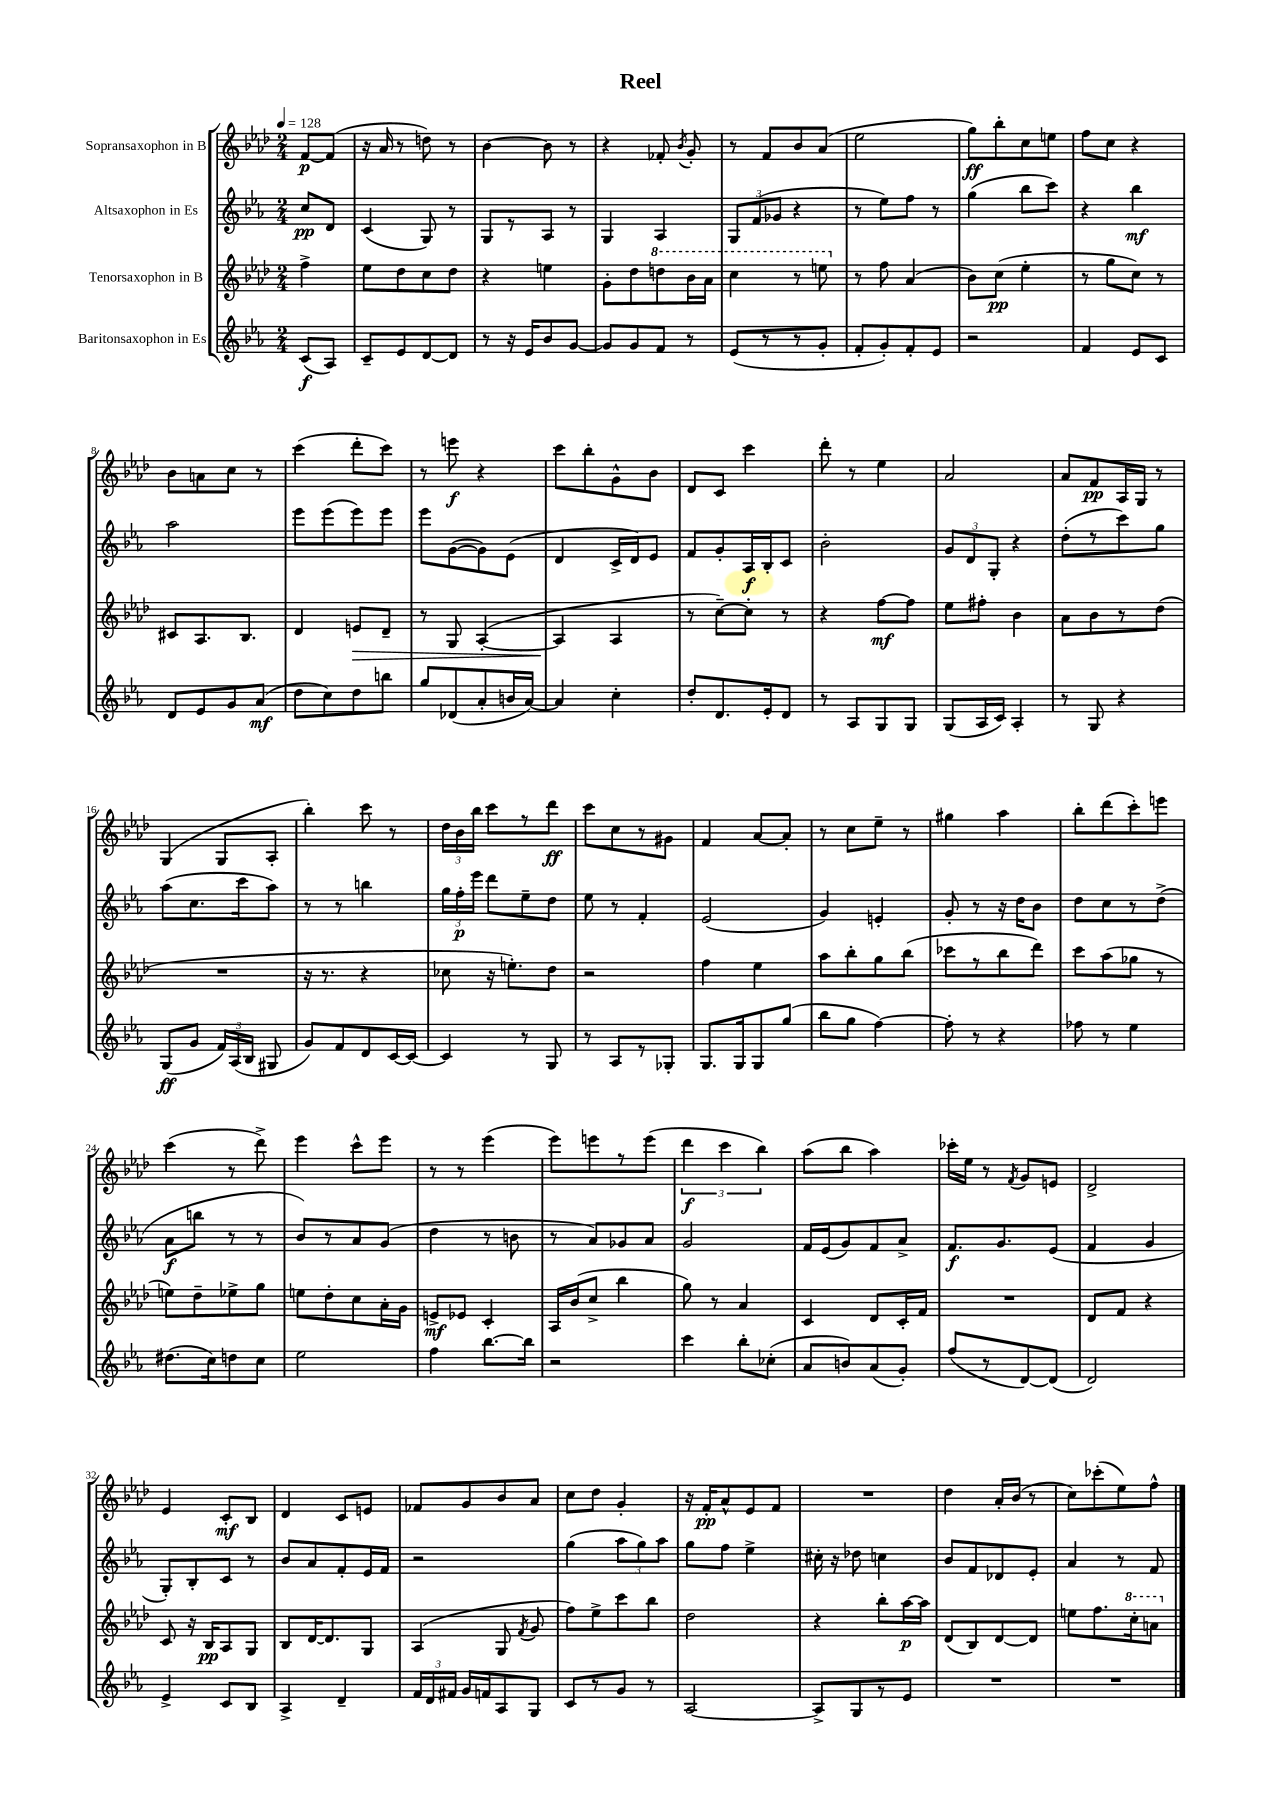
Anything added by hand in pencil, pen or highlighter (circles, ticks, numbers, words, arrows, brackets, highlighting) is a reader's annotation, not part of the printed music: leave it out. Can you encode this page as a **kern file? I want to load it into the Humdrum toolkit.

**kern	**kern	**kern	**kern
*staff4	*staff3	*staff2	*staff1
*clefG2	*clefG2	*clefG2	*clefG2
*k[b-e-a-]	*k[b-e-a-d-]	*k[b-e-a-]	*k[b-e-a-d-]
*M2/4	*M2/4	*M2/4	*M2/4
*MM128	*MM128	*MM128	*MM128
(8c	4ff^	8cc	[8f
8A-)	.	8d	(8f]
=	=	=	=
8c~	8ee-	(4c	16r
.	.	.	16a-
8e-	8dd-	.	8r
[8d	8cc	8G)	8dd)
8d]	8dd-	8r	8r
=	=	=	=
8r	4r	8G	[4b-
16r	.	8r	.
16e-	.	.	.
8b-	4ee	8A-	8b-]
[8g	.	8r	8r
=	=	=	=
8g]	8g'	4G	4r
8g	8dd-	.	.
8f	8ddd	4A-	8f-'
.	.	.	8qb-
8r	16bb-	.	8g'
.	16aa-	.	.
=	=	=	=
(8e-	4ccc	12G	8r
.	.	(12f	.
8r	.	.	8f
.	.	12g-	.
8r	8r	4r	8b-
8g'	8eee	.	(8a-
=	=	=	=
8f'	8r	8r	2ee-
8g')	8ff	8ee-)	.
8f'	(4a-	8ff	.
8e-	.	8r	.
=	=	=	=
2r	8b-)	(4gg	8gg)
.	(8cc	.	8bb-'
.	4ee-'	8bb-	8cc
.	.	8ccc)	8ee
=	=	=	=
4f	8r	4r	8ff
.	8gg	.	8cc
8e-	8cc)	4bb-	4r
8c	8r	.	.
=	=	=	=
8d	8c#	2aa-	8b-
8e-	8.A-	.	8a
8g	.	.	8cc
.	8.B-	.	.
(8a-	.	.	8r
=	=	=	=
8dd	4d-	8eee-	(4ccc
8cc)	.	(8eee-	.
8dd	8e	8eee-)	8ddd-'
8bb	8d-~	8eee-	8ccc)
=	=	=	=
8gg	8r	8eee-	8r
(8d-	8G	([8g	8eee
8a-'	([4A-'	8g])	4r
16b	.	(8e-	.
[16a-)	.	.	.
=	=	=	=
4a-]	4A-]	4d	8ccc
.	.	.	8bb-'
4cc'	4A-	16c^	8g^^
.	.	16d)	.
.	.	8e-	8b-
=	=	=	=
8dd'	8r	8f	8d-
8.d	[8cc~)	8g'	8c
.	8cc']	16A-	4ccc
16e-'	.	16B-'	.
8d	8r	8c	.
=	=	=	=
8r	4r	2b-'	8ddd-'
8A-	.	.	8r
8G	[8ff	.	4ee-
8G	8ff]	.	.
=	=	=	=
(8G	8ee-	12g	2a-
.	.	12d	.
16A-	8ff#'	.	.
.	.	12G'	.
16c)	.	.	.
4A-'	4b-	4r	.
=	=	=	=
8r	8a-	(8dd'	8a-
8G	8b-	8r	8f
4r	8r	8ccc)	16A-
.	.	.	16G
.	(8dd-	8gg	8r
=	=	=	=
(8G	2r	(8aa-	(4G
8g	.	8.cc	.
24f)	.	.	8G
(24A-	.	.	.
.	.	16ccc	.
24B-	.	.	.
8G#	.	8aa-)	8A-'
=	=	=	=
8g)	16r	8r	4bb-')
.	8.r	.	.
8f	.	8r	.
8d	4r	4bb	8ccc
[16c	.	.	8r
16c_	.	.	.
=	=	=	=
4c]	8cc-	24gg	24dd-
.	.	24ff'	24b-
.	.	24eee-	24bb-
.	16r	8ddd	8ccc
.	8.ee')	.	.
8r	.	8ee-~	8r
8G	8dd-	8dd	8ddd-
=	=	=	=
8r	2r	8ee-	8ccc
8A-	.	8r	8cc
8r	.	4f'	8r
8G-'	.	.	8g#
=	=	=	=
8.G	4ff	(2e-	4f
16G	.	.	.
8G	4ee-	.	[8a-
(8gg	.	.	8a-']
=	=	=	=
8bb-	8aa-	4g)	8r
8gg	8bb-'	.	8cc
[4ff)	8gg	4e'	8ee-~
.	(8bb-	.	8r
=	=	=	=
8ff']	8ccc-	8g'	4gg#
8r	8r	8r	.
4r	8bb-	16r	4aa-
.	.	16dd	.
.	8ddd-)	8b-	.
=	=	=	=
8ff-	8ccc	8dd	8bb-'
8r	(8aa-	8cc	(8ddd-
4ee-	8gg-	8r	8ccc')
.	8r	(8dd^	8eee
=	=	=	=
(8.dd#	8ee)	8a-	(4ccc
.	8dd-~	8bb	.
16cc)	.	.	.
8dd	8ee-^	8r	8r
8cc	8gg	8r	8ddd-^)
=	=	=	=
2ee-	8ee	8b-)	4eee-
.	8dd-'	8r	.
.	8cc	8a-	8ccc^^
.	16a-'	(8g	8eee-
.	16g	.	.
=	=	=	=
4ff	8e^	4dd	8r
.	8e-	.	8r
[8.bb-	4c'	8r	(4eee-
.	.	8b	.
16bb-]	.	.	.
=	=	=	=
2r	16A-	8r	8eee-)
.	(16b-	.	.
.	8cc^	8a-)	8eee
.	4bb-	8g-	8r
.	.	8a-	(8eee
=	=	=	=
4ccc	8gg)	2g	6ddd-
.	8r	.	.
.	.	.	6ccc
8bb-'	4a-	.	.
.	.	.	6bb-)
(8cc-'	.	.	.
=	=	=	=
8a-	4c	16f	(8aa-
.	.	(16e-	.
8b)	.	8g)	8bb-
(8a-	8d-	8f	4aa-)
8g')	16c'	8a-^	.
.	16f	.	.
=	=	=	=
(8ff	2r	8.f	16ccc-'
.	.	.	16ee-
8r	.	.	8r
.	.	8.g	.
.	.	.	8qf
[8d)	.	.	8g
(8d]	.	(8e-	8e
=	=	=	=
2d)	8d-	4f	2d-^
.	8f	.	.
.	4r	4g	.
=	=	=	=
4e-^	8c	8G')	4e-
.	16r	8B-'	.
.	16B-	.	.
8c	8A-	8c	8c'
8B-	8G	8r	8B-
=	=	=	=
4A-^	8B-	8b-	4d-
.	[16d-	8a-	.
.	8.d-]	.	.
4d~	.	8f'	8c
.	8G	16e-	8e
.	.	16f	.
=	=	=	=
24f	(4A-	2r	8f-
24d	.	.	.
24f#	.	.	.
16g	.	.	8g
16f	.	.	.
8A-	8G	.	8b-
.	8qf	.	.
8G	8g	.	8a-
=	=	=	=
8c	8ff)	(4gg	8cc
8r	8ee-^	.	8dd-
8g	8ccc	12aa-	4g'
.	.	12gg)	.
8r	8bb-	.	.
.	.	12aa-	.
=	=	=	=
[2A-	2dd-	8gg	16r
.	.	.	16f'
.	.	8ff	8a-^^
.	.	4ee-^	8e-
.	.	.	8f
=	=	=	=
8A-^]	4r	16cc#'	2r
.	.	16r	.
8G	.	8dd-	.
8r	8bb-'	4cc	.
8e-	[16aa-	.	.
.	16aa-]	.	.
=	=	=	=
2r	(8d-	8b-	4dd-
.	8B-)	8f	.
.	[8d-	8d-	16a-'
.	.	.	(16b-
.	8d-]	8e-'	8r
=	=	=	=
2r	8ee	4a-	8cc)
.	8.ff	.	(8ccc-'
.	.	8r	8ee-)
.	16ccc'	.	.
.	8aa	8f	8ff^^
==	==	==	==
*-	*-	*-	*-
